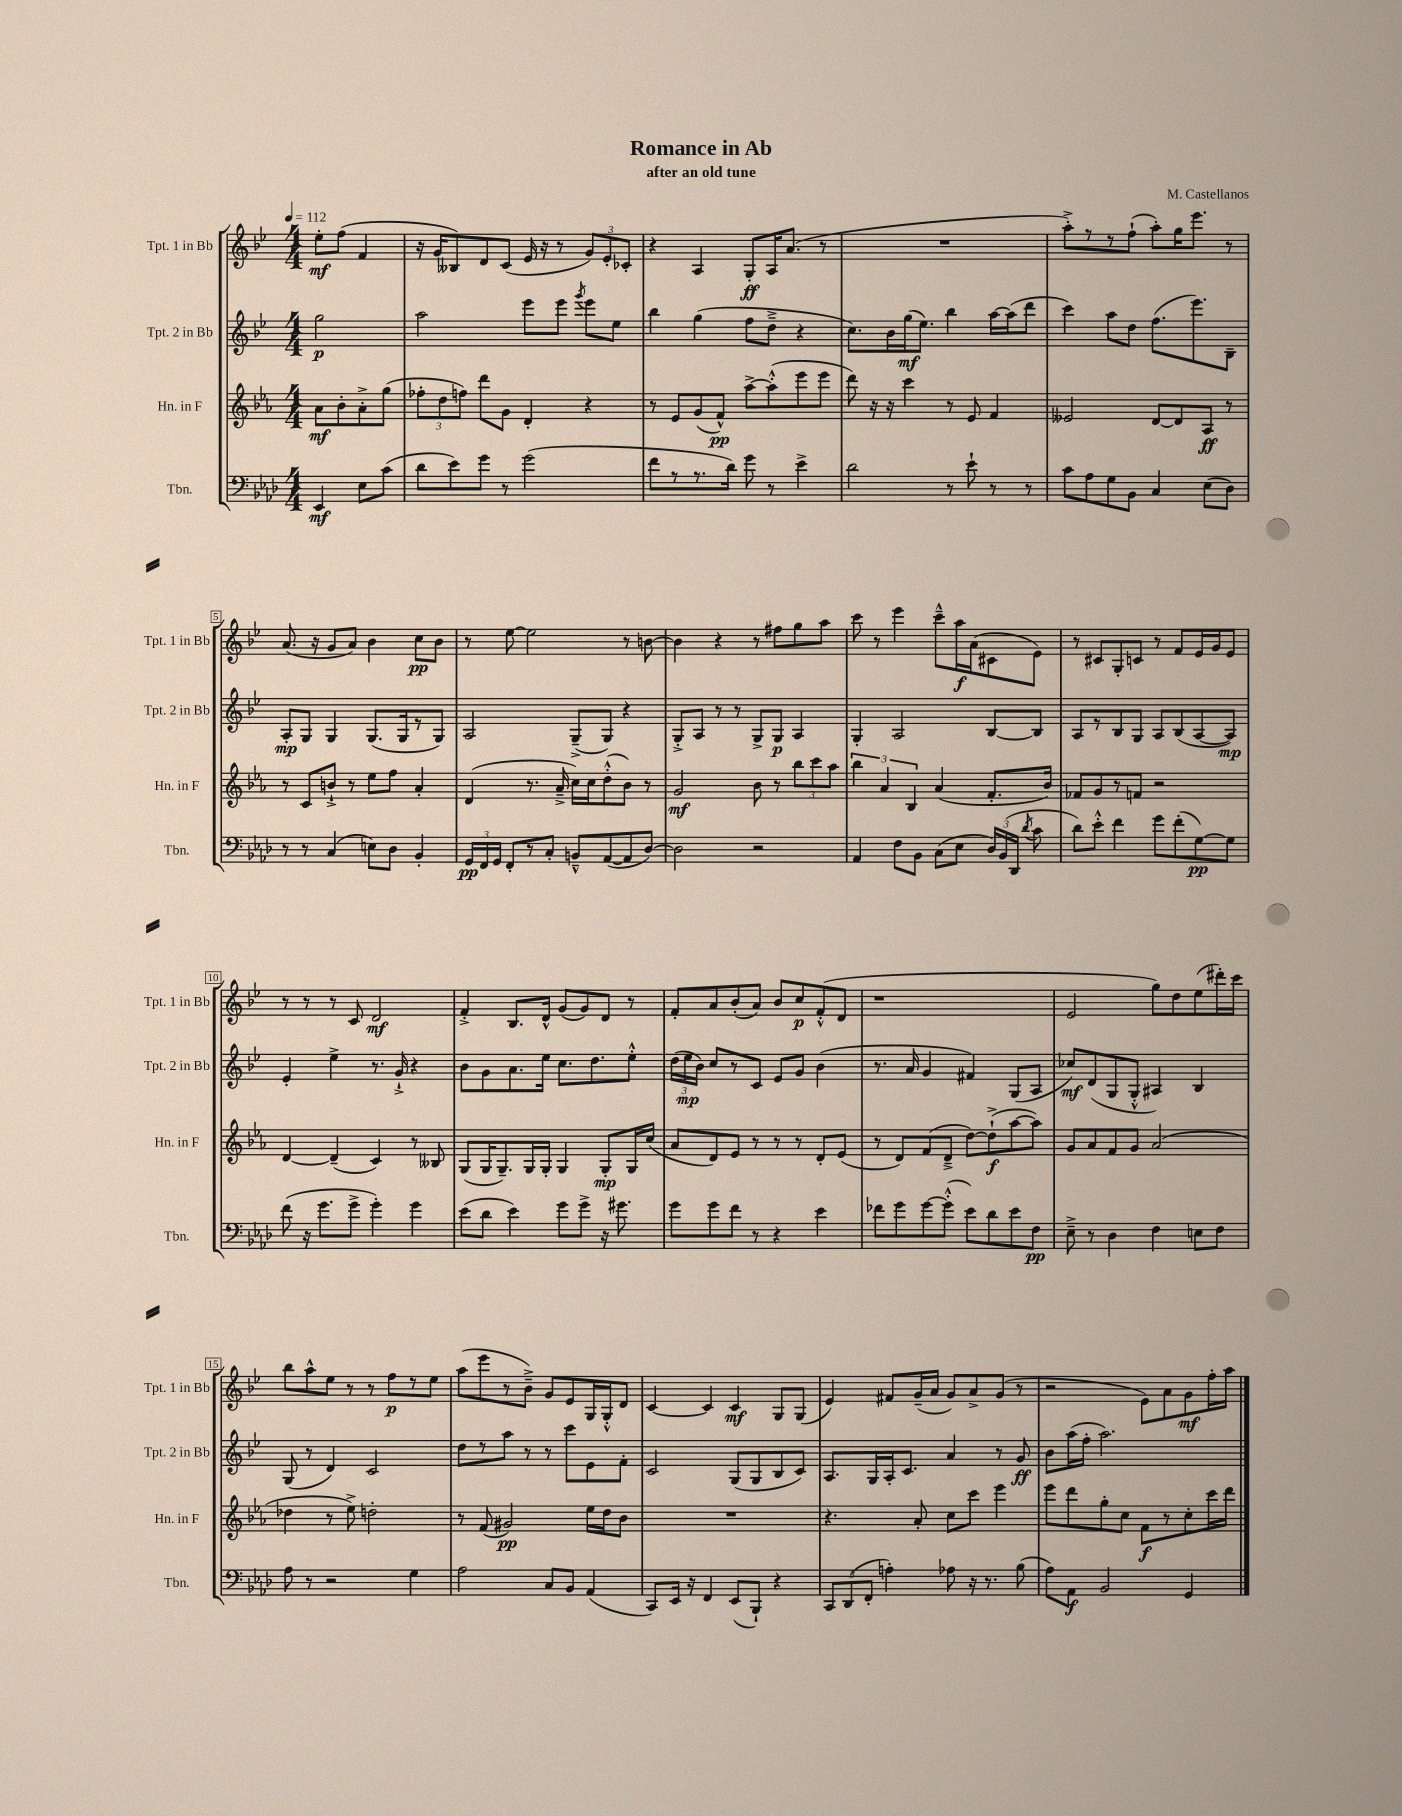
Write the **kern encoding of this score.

**kern	**dynam	**kern	**dynam	**kern	**dynam	**kern	**dynam
*part4	*part4	*part3	*part3	*part2	*part2	*part1	*part1
*staff4	*staff4	*staff3	*staff3	*staff2	*staff2	*staff1	*staff1
*I"Tbn.	*	*I"Hn. in F	*	*I"Tpt. 2 in Bb	*	*I"Tpt. 1 in Bb	*
*I'Tbn.	*	*I'Hn. in F	*	*I'Tpt. 2 in Bb	*	*I'Tpt. 1 in Bb	*
*clefF4	*	*clefG2	*	*clefG2	*	*clefG2	*
*k[b-e-a-d-]	*	*k[b-e-a-]	*	*k[b-e-]	*	*k[b-e-]	*
*M4/4	*	*M4/4	*	*M4/4	*	*M4/4	*
*MM112	*	*MM112	*	*MM112	*	*MM112	*
=	=	=	=	=	=	=	=
4EE-/	mf	8a-\L	mf	2gg\	p	8ee-'\L	mf
.	.	8b-'\	.	.	.	(8ff\J	.
8E-\L	.	8a-'^\	.	.	.	4f/	.
(8c\J	.	(8gg\J	.	.	.	.	.
=1	=1	=1	=1	=1	=1	=1	=1
8d-\L	.	12ff-X'\L	.	2aa\	.	16r	.
.	.	.	.	.	.	16g/KL	.
.	.	12dd\	.	.	.	.	.
8e-\)	.	.	.	.	.	8B--X/)	.
.	.	12ffn\J)	.	.	.	.	.
8g\J	.	8ddd\L	.	.	.	8d/	.
8r	.	8g\J	.	.	.	(8c/J	.
(2g\	.	4d'/	.	8eee-\L	.	16e-/	.
.	.	.	.	.	.	16r	.
.	.	.	.	8eee-\J	.	8r	.
.	.	.	.	8qggg/	.	.	.
.	.	4r	.	8eee-\L	.	12g/L)	.
.	.	.	.	.	.	12e-'/	.
.	.	.	.	8ee-\J	.	.	.
.	.	.	.	.	.	12c-X'/J	.
=2	=2	=2	=2	=2	=2	=2	=2
8f\L	.	8r	.	4bb-\	.	4r	.
8r	.	8e-/L	.	.	.	.	.
8.r	.	(8g/	.	(4gg\	.	4A/	.
.	.	8f^^/J)	pp	.	.	.	.
16d-\Jk)	.	.	.	.	.	.	.
8g\	.	[8aa-^\L	.	8ff\L	.	8G'/L	ff
8r	.	(8aa-'^^\]	.	8dd~^\J	.	16A/K	.
.	.	.	.	.	.	(8.a/J	.
4e-^\	.	8eee-\	.	4r	.	.	.
.	.	8eee-\J	.	.	.	8r	.
=3	=3	=3	=3	=3	=3	=3	=3
2d-\	.	8ddd\)	.	8.cc\L)	.	1r	.
.	.	16r	.	.	.	.	.
.	.	16r	.	16b-\L	.	.	.
.	.	4ccc\	.	(16gg\J	mf	.	.
.	.	.	.	8.ee-\J)	.	.	.
8r	.	8r	.	4bb-\	.	.	.
8e-`\	.	8e-/	.	.	.	.	.
8r	.	4f/	.	[16aa\LL	.	.	.
.	.	.	.	(16aa\J]	.	.	.
8r	.	.	.	8ddd\J	.	.	.
=4	=4	=4	=4	=4	=4	=4	=4
8c\L	.	2e--X/	.	4ccc\)	.	8aa'^\L)	.
8A-\	.	.	.	.	.	8r	.
8G\	.	.	.	8aa\L	.	8r	.
8BB-\J	.	.	.	8dd\J	.	(8ff`\J	.
4C/	.	[8d/L	.	(8.ff\L	.	8aa'\L)	.
.	.	8d/]	.	.	.	16gg\K	.
.	.	.	.	8.eee-\)	.	8.eee-\J	.
(8E-\L	.	8A-/J	ff	.	.	.	.
8D-\J)	.	8r	.	8B-~\J	.	8r	.
!!LO:LB:g=z
=5	=5	=5	=5	=5	=5	=5	=5
8r	.	8r	.	8A'/L	mp	(8.a/	.
8r	.	8c/L	.	8G/J	.	.	.
.	.	.	.	.	.	16r	.
(4C/	.	8bn`^/J	.	4G/	.	8g/L	.
.	.	8r	.	.	.	8a/J)	.
8En\L)	.	8ee-\L	.	(8.G/L	.	4b-\	.
8D-\J	.	8ff\J	.	.	.	.	.
.	.	.	.	16G/k	.	.	.
4BB-'/	.	4a-'/	.	8r	.	8cc\L	pp
.	.	.	.	8G/J)	.	8b-\J	.
=6	=6	=6	=6	=6	=6	=6	=6
24GG/LL	pp	(4d/	.	2A/	.	8r	.
24FF/	.	.	.	.	.	.	.
24GG/JJ	.	.	.	.	.	.	.
8FF'/L	.	.	.	.	.	[8ee-\	.
8r	.	8.r	.	.	.	2ee-\]	.
8C'/J	.	.	.	.	.	.	.
.	.	16a-~^/	.	.	.	.	.
8BBn~^^/L	.	16cc\LL)	.	(8G~^/L	.	.	.
.	.	16cc\J	.	.	.	.	.
([8AA-/	.	(8dd'^^\	.	8G/J)	.	.	.
8AA-/]	.	8b-\J)	.	4r	.	8r	.
[8D-/J)	.	8r	.	.	.	[8bn\	.
=7	=7	=7	=7	=7	=7	=7	=7
2D-\]	.	2g/	mf	8G'^/L	.	4b\]	.
.	.	.	.	8A/J	.	.	.
.	.	.	.	8r	.	4r	.
.	.	.	.	8r	.	.	.
2r	.	8b-\	.	8G^/L	.	8r	.
.	.	8r	.	8G/J	p	8ff#X\L	.
.	.	12bb-\L	.	4A/	.	8gg\	.
.	.	12ccc\	.	.	.	.	.
.	.	.	.	.	.	8aa\J	.
.	.	12aa-\J	.	.	.	.	.
=8	=8	=8	=8	=8	=8	=8	=8
4AA-/	.	6bb-\	.	4G'/	.	8ccc\	.
.	.	.	.	.	.	8r	.
.	.	6a-/	.	.	.	.	.
8F\L	.	.	.	2A/	.	4eee-\	.
.	.	6B-/	.	.	.	.	.
8BB-\J	.	.	.	.	.	.	.
(8C\L	.	(4a-/	.	.	.	8ccc~^^\L	.
8E-\J	.	.	.	.	.	16aa\L	f
.	.	.	.	.	.	(16a\J	.
24D-/LL)	.	8.f'/L	.	[8B-/L	.	8c#X\	.
(24BB-/	.	.	.	.	.	.	.
24DD-/JJ	.	.	.	.	.	.	.
8qd-/	.	.	.	.	.	.	.
8c\	.	.	.	8B-/J]	.	8e-\J)	.
.	.	16b-/Jk)	.	.	.	.	.
=9	=9	=9	=9	=9	=9	=9	=9
8d-\L)	.	8f-X/L	.	8A/L	.	8r	.
8e-'^^\J	.	8g/	.	8r	.	8c#X/L	.
4f\	.	8r	.	8B-/	.	8G'/	.
.	.	8fn/J	.	8G/J	.	8cn/J	.
8g\L	.	2r	.	8A/L	.	8r	.
(8f'\	.	.	.	(8B-/	.	8f/L	.
[8G\)	pp	.	.	[8A/	.	16e-/L	.
.	.	.	.	.	.	16g/J	.
8G\J]	.	.	.	8A/J])	mp	8e-/J	.
!!LO:LB:g=z
=10	=10	=10	=10	=10	=10	=10	=10
(8f\	.	[4d/	.	4e-'/	.	8r	.
16r	.	.	.	.	.	8r	.
8.g\L	.	.	.	.	.	.	.
.	.	(4d~/]	.	4ee-^\	.	8r	.
8g^\J	.	.	.	.	.	8c/	.
4g'\)	.	4c/)	.	8.r	.	2d/	mf
.	.	.	.	16g`^/	.	.	.
4g\	.	8r	.	4r	.	.	.
.	.	8B--X/	.	.	.	.	.
=11	=11	=11	=11	=11	=11	=11	=11
(8e-\L	.	(8G/L	.	8b-\L	.	4f'^/	.
8d-\J	.	16G/K	.	8g\	.	.	.
.	.	8.G~/)	.	.	.	.	.
4e-\)	.	.	.	8.a\	.	8.B-/L	.
.	.	16G/L	.	.	.	.	.
.	.	16G'/JJ	.	16ee-\Jk	.	16d^^/Jk	.
8g\L	.	4G/	.	8.cc\L	.	(8g/L	.
8g^\J	.	.	.	.	.	8g/)	.
.	.	.	.	8.dd\	.	.	.
16r	.	8G'/L	mp	.	.	8d/J	.
8.g#X\	.	.	.	.	.	.	.
.	.	16G/L	.	8ee-'^^\J	.	8r	.
.	.	(16cc/JJ	.	.	.	.	.
=12	=12	=12	=12	=12	=12	=12	=12
8g\L	.	8a-/L	.	(24dd\LL	.	8f'/L	.
.	.	.	.	24ee-\	mp	.	.
.	.	.	.	24b-\JJ)	.	.	.
8g\	.	8d/)	.	8cc/L	.	8a/	.
8f\J	.	8e-/J	.	8r	.	(8b-'/	.
8r	.	8r	.	8c/J	.	8a/J)	.
4r	.	8r	.	8e-/L	.	8b-/L	.
.	.	8r	.	8g/J	.	8cc/	p
4e-\	.	8d'/L	.	(4b-\	.	(8f'^^/	.
.	.	(8e-/J	.	.	.	8d/J	.
=13	=13	=13	=13	=13	=13	=13	=13
8f-X\L	.	8r	.	8.r	.	1r	.
8g\	.	8d/L)	.	.	.	.	.
.	.	.	.	16a/	.	.	.
[8g\	.	(8f/	.	4g/	.	.	.
(8g'^^\J]	.	8d~^/J	.	.	.	.	.
8e-\L)	.	[8dd\L)	.	4f#X/)	.	.	.
8d-\	.	(8dd`^\]	f	.	.	.	.
8e-\	.	[8aa-\	.	(8G/L	.	.	.
8F\J	pp	8aa-\J])	.	8A/J	.	.	.
=14	=14	=14	=14	=14	=14	=14	=14
8E-~^\	.	8g/L	.	8cc-X/L)	mf	2e-/	.
8r	.	8a-/	.	(8d/	.	.	.
4D-\	.	8f/	.	8G/	.	.	.
.	.	8g/J	.	8G'^^/J	.	.	.
4F\	.	(2a-/	.	4A#X/)	.	8gg\L)	.
.	.	.	.	.	.	8dd\	.
8En\L	.	.	.	4B-/	.	(8ee-\	.
8F\J	.	.	.	.	.	16ddd#X'\L)	.
.	.	.	.	.	.	16ccc\JJ	.
!!LO:LB:g=z
=15	=15	=15	=15	=15	=15	=15	=15
8A-\	.	4dd-X\	.	(8G/	.	8bb-\L	.
8r	.	.	.	8r	.	8aa^^\	.
2r	.	8r	.	4d/)	.	8ee-\J	.
.	.	8ee-^\)	.	.	.	8r	.
.	.	2ddn'\	.	2c/	.	8r	.
.	.	.	.	.	.	8ff\L	p
4G\	.	.	.	.	.	8r	.
.	.	.	.	.	.	8ee-\J	.
=16	=16	=16	=16	=16	=16	=16	=16
2A-\	.	8r	.	8dd\L	.	(8aa\L	.
.	.	(8f/	.	8r	.	8eee-\	.
.	.	2g#X/)	pp	8aa\J	.	8r	.
.	.	.	.	8r	.	8b-~^\J)	.
8C/L	.	.	.	8r	.	8g/L	.
8BB-/J	.	.	.	8ccc\L	.	8e-/	.
(4AA-/	.	16ee-\LL	.	8e-\	.	16G/L	.
.	.	16dd\J	.	.	.	16G'^^/J	.
.	.	8b-\J	.	8f'\J	.	8d/J	.
=17	=17	=17	=17	=17	=17	=17	=17
8CC/L)	.	1r	.	2c/	.	[4c/	.
16EE-/Jk	.	.	.	.	.	.	.
16r	.	.	.	.	.	.	.
4FF/	.	.	.	.	.	4c/]	.
(8EE-/L	.	.	.	(8G/L	.	4c/	mf
8BBB-`/J)	.	.	.	8G/	.	.	.
4r	.	.	.	8B-/	.	8G/L	.
.	.	.	.	8c/J)	.	(8G/J	.
=18	=18	=18	=18	=18	=18	=18	=18
12CC/L	.	4.r	.	8.A/L	.	4e-/)	.
(12DD-/	.	.	.	.	.	.	.
12FF'/J	.	.	.	.	.	.	.
.	.	.	.	16G/L	.	.	.
4An'\)	.	.	.	16A'/J	.	8f#X/L	.
.	.	.	.	8.c/J	.	.	.
.	.	8a-'/	.	.	.	(16g~/L	.
.	.	.	.	.	.	16a/JJ	.
8A-X\	.	8cc\L	.	4a/	.	8g/L)	.
16r	.	8ccc\J	.	.	.	8a^/	.
8.r	.	.	.	.	.	.	.
.	.	4eee-\	.	8r	.	(8g/J	.
(8B-\	.	.	.	8g/	ff	8r	.
=19	=19	=19	=19	=19	=19	=19	=19
8A-\L)	.	8eee-\L	.	8b-\L	.	2r	.
8AA-\J	f	8ddd\	.	(16aa\L	.	.	.
.	.	.	.	16ff'\JJ	.	.	.
2BB-/	.	8gg'\	.	2.aa\)	.	.	.
.	.	8cc\J	.	.	.	.	.
.	.	8f\L	f	.	.	8e-\L)	.
.	.	8r	.	.	.	8a\	.
4GG/	.	8cc'\	.	.	.	8g\	mf
.	.	16ccc\L	.	.	.	16ff'\L	.
.	.	16ddd\JJ	.	.	.	16aa\JJ	.
==	==	==	==	==	==	==	==
*-	*-	*-	*-	*-	*-	*-	*-
